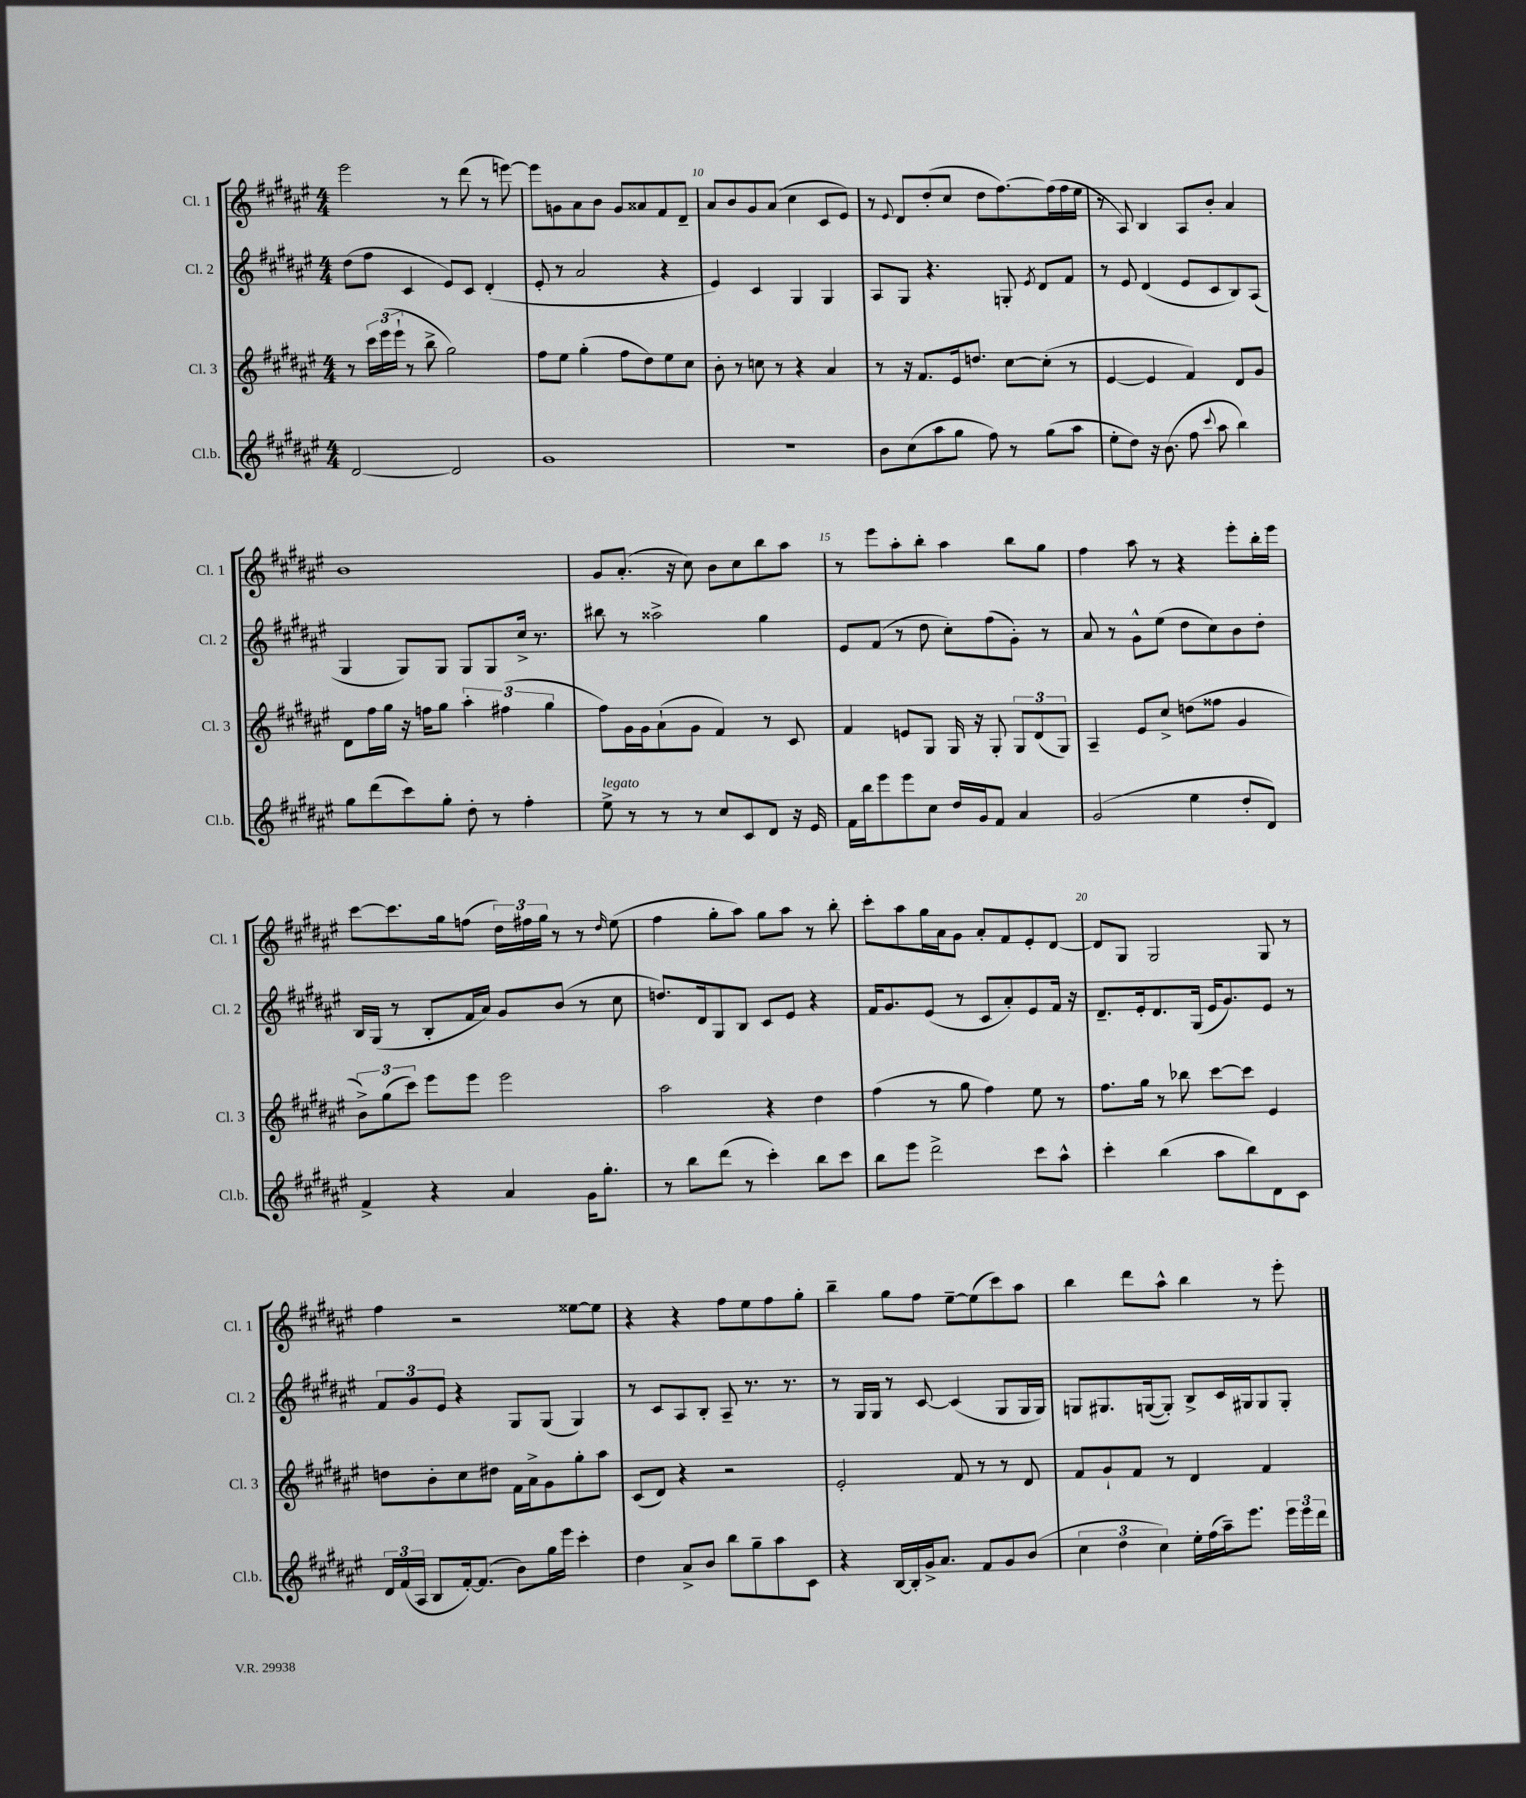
<<
\new StaffGroup <<
\new Staff = "s0" \with { instrumentName = "Cl. 1" shortInstrumentName = "Cl. 1" } {
    \clef treble \key fis \major \numericTimeSignature \time 4/4
    \autoBeamOff eis'''2 r8 dis'''8( r8 e'''8~) |
    e'''8[ g'8 ais'8 b'8] g'8[ aisis'8 fis'8 dis'8]-- |
    ais'8[ b'8 gis'8 ais'8]( cis''4 cis'8[ eis'8]) |
    r8 \appoggiatura { eis'8 } dis'8[ dis''8-.( cis''8] dis''8[ fis''8.~) fis''16( fis''16 eis''16] |
    r8 ais8) b4 ais8[ b'8]-. ais'4 |
    b'1 |
    gis'8[ ais'8.]-.( r16 cis''8) b'8[ cis''8 b''8 ais''8] |
    r8 eis'''8[ ais''8-. b''8]-. ais''4 b''8[ gis''8] |
    fis''4 ais''8 r8 r4 eis'''8[-. b''16-. eis'''16] |
    cis'''8[~ cis'''8. gis''16 f''8]( \tuplet 3/2 { dis''16[) fis''16 gis''16] } r8 r8 \grace { dis''16 } eis''8( |
    fis''4 gis''8[-. ais''8]) gis''8[ ais''8] r8 b''8-. |
    cis'''8[-. ais''8 gis''16 ais'16 gis'8] ais'8[-. fis'8 eis'8-. dis'8]~ |
    dis'8[ gis8] gis2 gis8 r8 |
    fis''4 r2 eisis''8[~ eisis''8] |
    r4 r4 fis''8[ eis''8 fis''8 gis''8]-. |
    b''4-- gis''8[ fis''8] eis''8[~-- eis''8( cis'''8) ais''8] |
    b''4 dis'''8[ ais''8]-^ b''4 r8 eis'''8-. \bar "|." |
}
\new Staff = "s1" \with { instrumentName = "Cl. 2" shortInstrumentName = "Cl. 2" } {
    \clef treble \key fis \major \numericTimeSignature \time 4/4
    \autoBeamOff dis''8[( fis''8] cis'4 eis'8[) cis'8] dis'4-.( |
    eis'8-. r8 ais'2 r4 |
    eis'4) cis'4 gis4 gis4 |
    ais8[ gis8] r4. g8-. \acciaccatura { eis'8 } dis'8[ fis'8] |
    r8 eis'8 dis'4( eis'8[ cis'8 b8) ais8]( |
    gis4 gis8[) gis8] gis8[ gis8 cis''16]-> r8. |
    bis''8 r8 aisis''2-> gis''4 |
    eis'8[ fis'8]( r8 dis''8 cis''8[-.) fis''8( gis'8]-.) r8 |
    ais'8 r8 gis'8[-^ eis''8]( dis''8[ cis''8) b'8 dis''8]-. |
    b16[ gis16]( r8 b8[-. fis'16 ais'16]) gis'8[ b'8]( r8 cis''8 |
    d''8.[) dis'16 gis8 b8] cis'8[ eis'8] r4 |
    fis'16[ gis'8. eis'8]( r8 cis'8[ ais'8-.) eis'8 fis'16] r16 |
    dis'8.[-- eis'16-. dis'8. gis16]( eis'16[ gis'8.) eis'8] r8 |
    \tuplet 3/2 { fis'8[ gis'8 eis'8] } r4 gis8[ gis8]( gis4) |
    r8 cis'8[ ais8 b8]-. ais8-- r8. r8. |
    r8 gis16[ gis16] r8 cis'8~ cis'4( gis8[ gis16 gis16]) |
    g8[ gis8. g16~( g8]-.) b8[-> cis'16 gis16 gis8 gis8]-. \bar "|." |
}
\new Staff = "s2" \with { instrumentName = "Cl. 3" shortInstrumentName = "Cl. 3" } {
    \clef treble \key fis \major \numericTimeSignature \time 4/4
    \autoBeamOff r8 \tuplet 3/2 { cis'''16[ eis'''16( eis'''16]-! } r8 b''8-> gis''2) |
    fis''8[ eis''8] gis''4-.( fis''8[ dis''8) eis''8 cis''8] |
    b'8-. r8 c''8 r8 r4 ais'4 |
    r8 r16 fis'8.[ eis'16 d''8.] cis''8[~ cis''8]-.( r8 |
    eis'4~ eis'4 fis'4) dis'8[ gis'8] |
    dis'8[ fis''16 gis''16] r16 f''16[ gis''8] \tuplet 3/2 { ais''4-. fis''4( gis''4 } |
    fis''8[) gis'16 gis'16 ais'8-!( gis'8] fis'4) r8 cis'8 |
    fis'4 e'8[ gis8] gis16 r16 gis8-. \tuplet 3/2 { gis8[ dis'8( gis8]) } |
    ais4-- eis'8[ cis''8]-> d''8[( fisis''8] gis'4 |
    \tuplet 3/2 { b'8[->) gis''8( cis'''8]) } eis'''8[ eis'''8] eis'''2 |
    ais''2 r4 dis''4 |
    fis''4( r8 gis''8 fis''4) eis''8 r8 |
    fis''8.[ gis''16] r8 bes''8 cis'''8[~ cis'''8] eis'4 |
    d''8[ b'8-. cis''8 dis''8] fis'16[ ais'16-> gis'8 gis''8-. ais''8] |
    cis'8[( dis'8]) r4 r2 |
    eis'2-. fis'8 r8 r8 dis'8 |
    fis'8[ gis'8-! fis'8] r8 dis'4 fis'4 \bar "|." |
}
\new Staff = "s3" \with { instrumentName = "Cl.b." shortInstrumentName = "Cl.b." } {
    \clef treble \key fis \major \numericTimeSignature \time 4/4
    \autoBeamOff dis'2~ dis'2 |
    gis'1 |
    r1 |
    b'8[ cis''8( ais''8 gis''8] fis''8) r8 gis''8[( ais''8] |
    eis''8[-. dis''8]) r16 b'8.( fis''8 \appoggiatura { cis'''8 } ais''8 b''4) |
    gis''8[ dis'''8( cis'''8) gis''8]-. dis''8-. r8 fis''4-. |
    eis''8->^\markup { \italic "legato" } r8 r8 r8 cis''8[ cis'8 dis'8] r16 eis'16 |
    fis'16[ b''16 eis'''8 eis'''8 cis''8] dis''16[ gis'16 fis'8] ais'4 |
    gis'2( eis''4 dis''8[-. dis'8]) |
    fis'4-> r4 ais'4 gis'16[ gis''8.]-. |
    r8 b''8[ dis'''8]( r8 cis'''4-.) b''8[ cis'''8] |
    b''8[ eis'''8] dis'''2-> cis'''8[ ais''8]-^ |
    cis'''4-. b''4( ais''8[ b''8) dis'8 cis'8] |
    \tuplet 3/2 { dis'16[ fis'16( ais16] } b8[ fis'16~-.) fis'8.]( b'8[) gis''16 eis'''16] cis'''4-. |
    dis''4 ais'8[-> b'8] b''8[ gis''8-- ais''8 cis'8] |
    r4 b16[~ b16-. gis'16-> ais'8.] fis'8[ gis'8 b'8]( |
    \tuplet 3/2 { cis''4 dis''4 cis''4) } eis''16[-. fis''16( ais''16--) eis'''8.] \tuplet 3/2 { eis'''16[ eis'''16 dis'''16] } \bar "|." |
}
>>
>>
\layout { \context { \Score currentBarNumber = #8 \override BarNumber.break-visibility = ##(#f #t #t) barNumberVisibility = #(every-nth-bar-number-visible 5) } }
